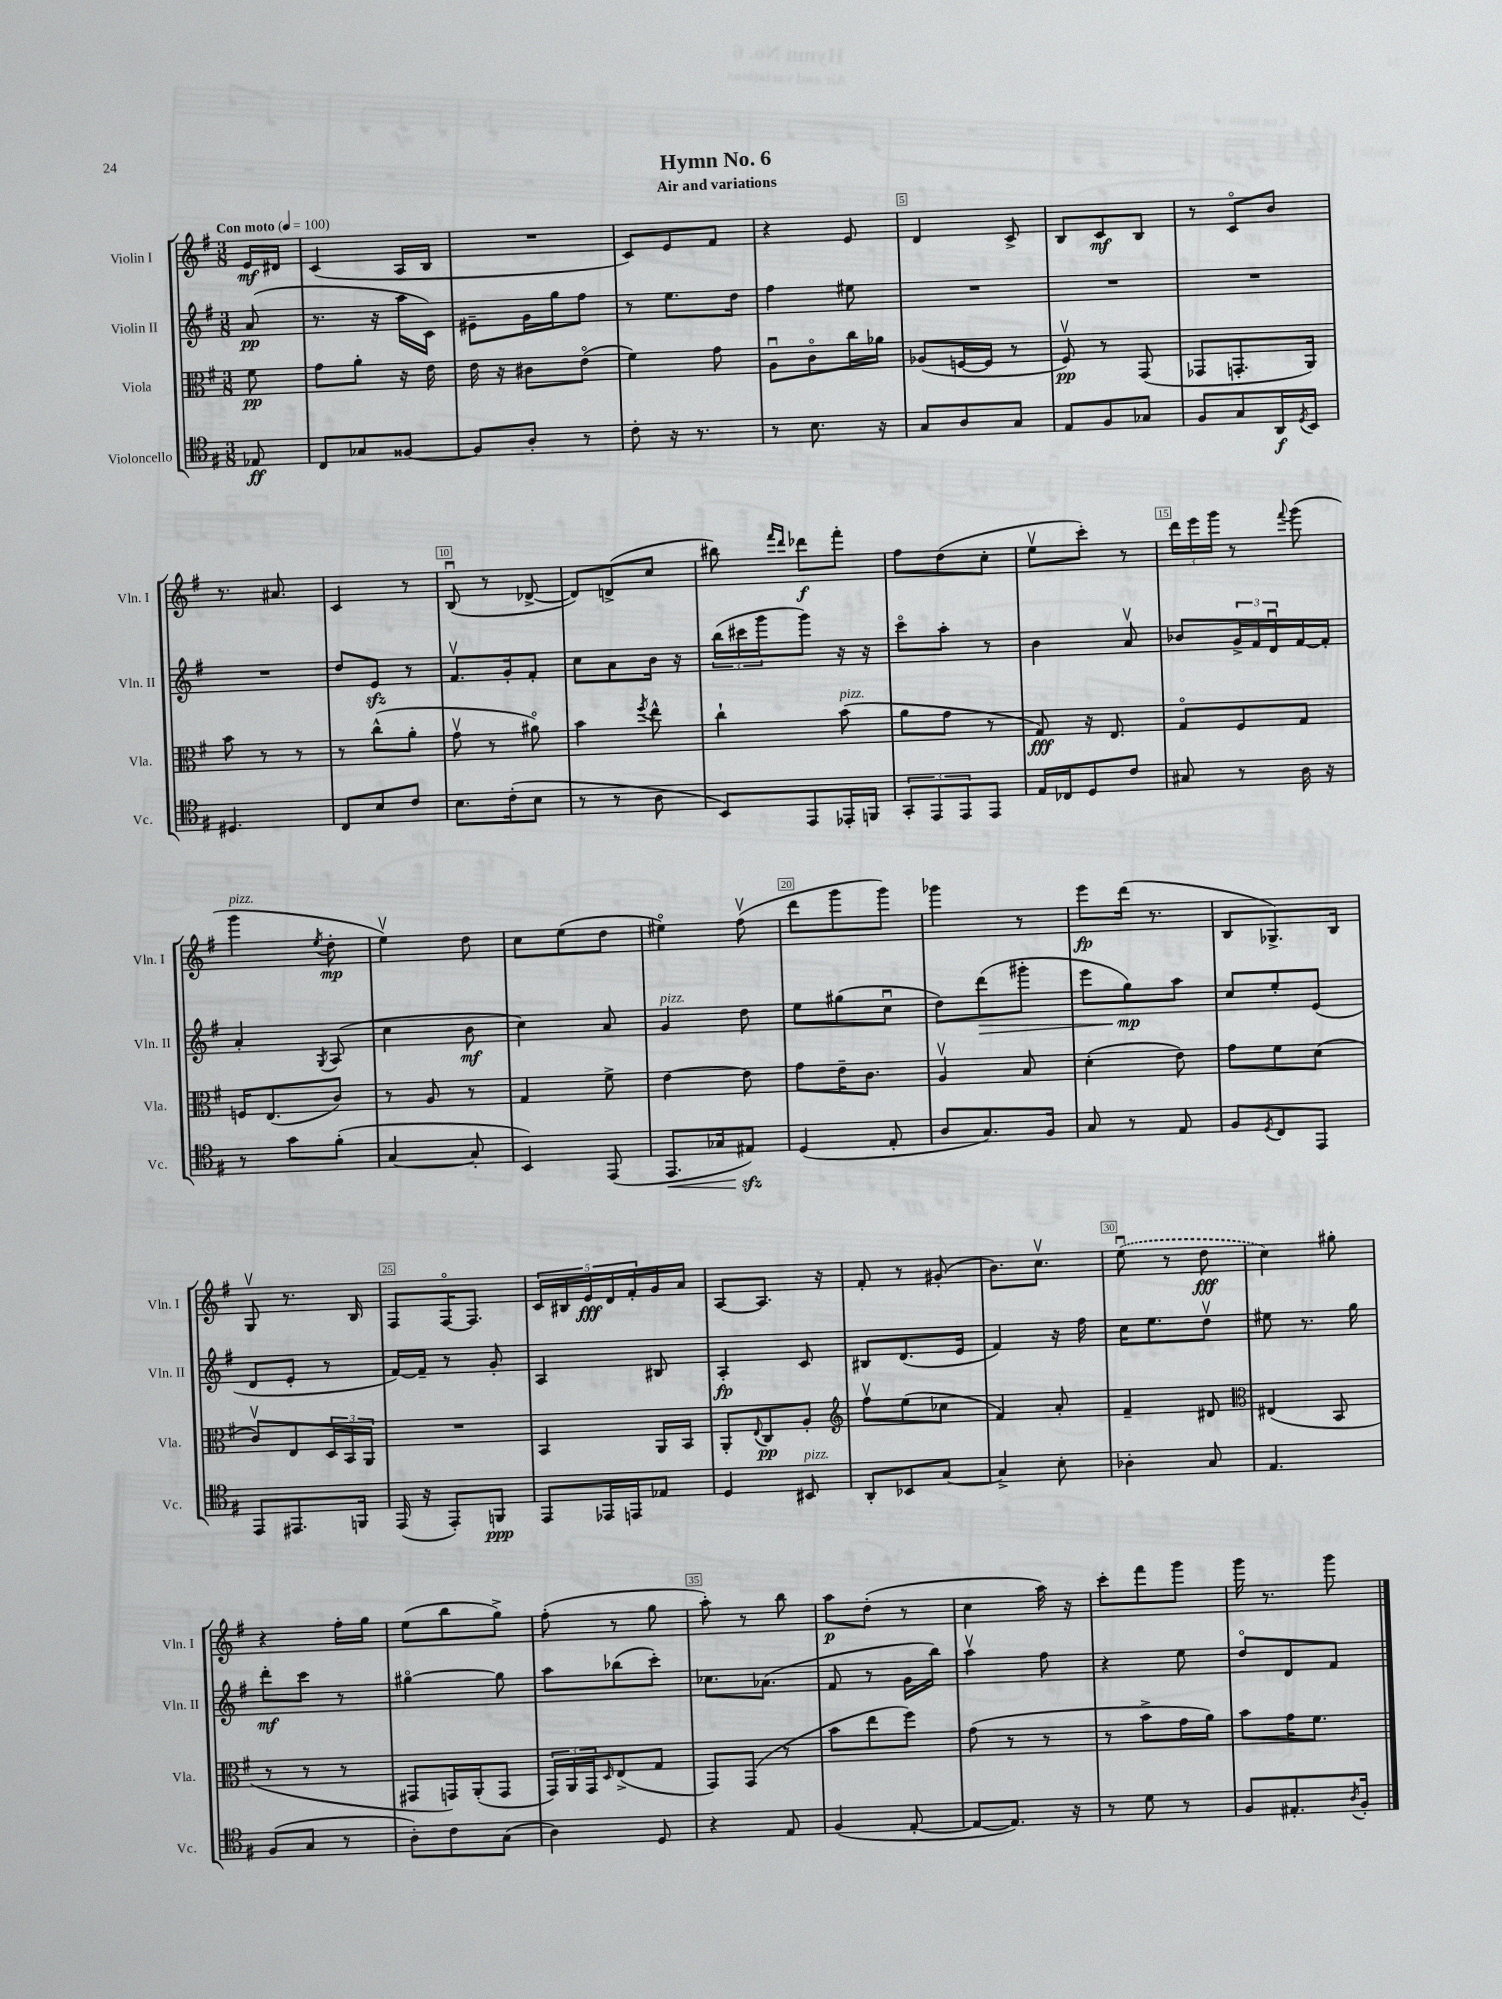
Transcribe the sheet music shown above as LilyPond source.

\header { title = "Hymn No. 6" subtitle = "Air and variations" }
<<
\new StaffGroup <<
\new Staff = "s0" \with { instrumentName = "Violin I" shortInstrumentName = "Vln. I" } {
    \clef treble \key g \major \numericTimeSignature \time 3/8 \partial 8 \tempo "Con moto" 4 = 100
    e'16\mf dis'16 |
    c'4( a16 b16 |
    R4. |
    c'8) e'8 fis'8 |
    r4 e'8 |
    d'4 c'8-> |
    b8 c'8\mf b8 |
    r8 c'8\flageolet b'8 |
    r8. ais'8. |
    c'4 r8 |
    b8\downbow( r8 des'8~-> |
    des'8) d'8->( c''8 |
    bis''8) \grace { fis'''16 d'''16 } des'''8\f fis'''8-. |
    fis''8 d''8( c''8-. |
    e''8\upbow c'''8-.) r8 |
    \tuplet 3/2 { d'''16 e'''16 g'''16 } r8 \appoggiatura { fis'''8 } g'''8( |
    g'''4^\markup { \italic "pizz." } \acciaccatura { e''8 } d''8-.\mp |
    e''4\upbow) d''8 |
    c''8 e''8( d''8 |
    eis''4\flageolet) fis''8\upbow( |
    d'''8 g'''8 g'''8) |
    ges'''4 r8 |
    e'''8\fp d'''16( r8. |
    b8 ges8.->) b16 |
    g8\upbow r8. b16 |
    fis8 fis16~\flageolet fis8. |
    \tuplet 5/4 { c'16 bis16 e'16\fff d'16 fis'16-. } g'16 a'16 |
    a8~ a8. r16 |
    fis'8-. r8 gis'8-.( |
    b'8.) c''8.\upbow |
    \once \slurDashed e''8\downbow( r8 d''8\fff |
    c''4) gis''8-. |
    r4 fis''16-. g''16 |
    e''8( b''8 g''8->) |
    fis''8-.( r8 g''8 |
    a''8-.) r8 b''8 |
    a''8\p d''8-.( r8 |
    c''4 a''16) r16 |
    c'''8-. fis'''8 g'''8 |
    g'''16 r8. g'''8 \bar "|." |
}
\new Staff = "s1" \with { instrumentName = "Violin II" shortInstrumentName = "Vln. II" } {
    \clef treble \key g \major \numericTimeSignature \time 3/8 \partial 8
    a'8\pp( |
    r8. r16 a''16 c'16) |
    eis'8-- g'16 g''16 fis''8 |
    r8 e''8. d''16 |
    fis''4 eis''8 |
    R4. |
    R4. |
    R4. |
    R4. |
    d''8 e'8\sfz r8 |
    fis'8.\upbow g'16-. fis'8-. |
    c''8 a'8 b'16 r16 |
    \tuplet 3/2 { b''16( cis'''16 g'''16 } g'''8) r16 r16 |
    c'''8\flageolet a''8-. r8 |
    b'4 a'8\upbow |
    bes'8 \tuplet 3/2 { g'16-> fis'16 d'16\downbow } fis'16~ fis'16-. |
    a'4-. \acciaccatura { g8 } a8( |
    c''4 b'8\mf |
    c''4) a'8 |
    g'4^\markup { \italic "pizz." } d''8 |
    e''8 gis''8( c''8\downbow |
    d''8) d'''8\>( gis'''8-. |
    e'''8 g''8\mp\!) a''8 |
    c''8 e''8-. e'8( |
    d'8 e'8-. r8 |
    fis'16~) fis'16-- r8 g'8-. |
    a4 bis8 |
    a4-.\fp c'8 |
    bis8 d'8.( e'16 |
    fis'4) r16 fis''16 |
    c''16 e''8. d''8\upbow |
    eis''8 r8. g''16 |
    d'''8-.\mf c'''8 r8 |
    gis''4~\flageolet gis''8 |
    a''8 bes''8( c'''8-.) |
    ces''8. aes'8.( |
    fis'8 r8 g'16 b''16) |
    a''4\upbow fis''8 |
    r4 e''8 |
    d''8\flageolet d'8 fis'8 \bar "|." |
}
\new Staff = "s2" \with { instrumentName = "Viola" shortInstrumentName = "Vla." } {
    \clef alto \key g \major \numericTimeSignature \time 3/8 \partial 8
    fis'8\pp |
    g'8 a'8-. r16 e'16 |
    e'16 r16 cis'8 e'8\flageolet( |
    fis'4) g'8 |
    a8\downbow c'8\flageolet c''16 aes'16 |
    aes8( f16~ f16 r8 |
    fis8\upbow\pp) r8 g,8( |
    ges,8 g,8.-. a,16) |
    b'8 r8 r8 |
    r8 c''8-^( a'8-. |
    g'8\upbow r8 ais'8\flageolet) |
    b'4 \acciaccatura { fis''8 } e''8-^ |
    c''4-! b'8^\markup { \italic "pizz." }( |
    a'8 g'8 r8 |
    g8\fff) r16 e8. |
    g8\flageolet fis8 g8 |
    f16 e8.( c'8) |
    r8 a8 r8 |
    g4 fis'8-> |
    e'4~ e'8 |
    g'8 e'16-- c'8. |
    a4\upbow b8 |
    d'4-.( e'8) |
    g'8 fis'8 d'8( |
    c'8\upbow) e8 \tuplet 3/2 { d16 b,16 a,16 } |
    R4. |
    b,4 a,16 b,16 |
    a,8-. \appoggiatura { e8 } c8\pp a8-. |
    \clef treble fis''8\upbow e''8( ces''8 |
    fis'4) a'8-. |
    fis'4-- dis'8 |
    \clef alto eis4( b,8 |
    r8 r8 r8 |
    gis,8 g,16) a,16-.( g,8 |
    \tuplet 3/2 { g,16) a,16 g,16 } \grace { d16 } e8->( g8 |
    g,8) g,8( r8 |
    b'8 e''8 fis''8) |
    g'8( r8 r8 |
    r8 b'8-> g'16 a'16) |
    b'8 g'16 fis'8. \bar "|." |
}
\new Staff = "s3" \with { instrumentName = "Violoncello" shortInstrumentName = "Vc." } {
    \clef tenor \key g \major \numericTimeSignature \time 3/8 \partial 8
    ees8\ff |
    c8 ges8 fisis8~ |
    fisis8 a8-. r8 |
    c'8-. r16 r8. |
    r8 b8. r16 |
    g8 a8 g8 |
    e8 fis8 ges8 |
    fis8 g8 a,16\f \acciaccatura { d8 } b,16 |
    dis4. |
    c8 b8 c'8 |
    b8. c'16-.( b8 |
    r8 r8 a8 |
    b,8) e,8 ees,16-. f,16 |
    \tuplet 3/2 { g,8-. e,8 e,8 } e,8 |
    e16 ces16 d8 c'8 |
    gis8 r8 a16 r16 |
    r8 g'8 fis'8-.( |
    g4~ g8-. |
    b,4) e,8( |
    e,8.\< ges16 eis8\sfz\!) |
    d4( e8-. |
    a8 g8.) fis16 |
    g8 r8 e8 |
    fis8 \acciaccatura { d8 } c8 e,8 |
    e,8 eis,8. f,16 |
    e,16( r16 e,8-.) f,8\ppp |
    e,8 ees,16 e,16 ees8 |
    d4 bis,8^\markup { \italic "pizz." } |
    a,8-. bes,8 g8~ |
    g4-> b8-. |
    aes4-. g8 |
    e4. |
    fis8( g8 r8 |
    a8-.) c'8 g8( |
    a4) d8 |
    r4 e8 |
    fis4( e8~-. |
    e8~ e8.) r16 |
    r8 d'8 r8 |
    fis8 eis8.-. \acciaccatura { a8 } fis16-. \bar "|." |
}
>>
>>
\layout { \context { \Score \override BarNumber.break-visibility = ##(#f #t #t) barNumberVisibility = #(every-nth-bar-number-visible 5) \override BarNumber.stencil = #(make-stencil-boxer 0.1 0.3 ly:text-interface::print) } }
